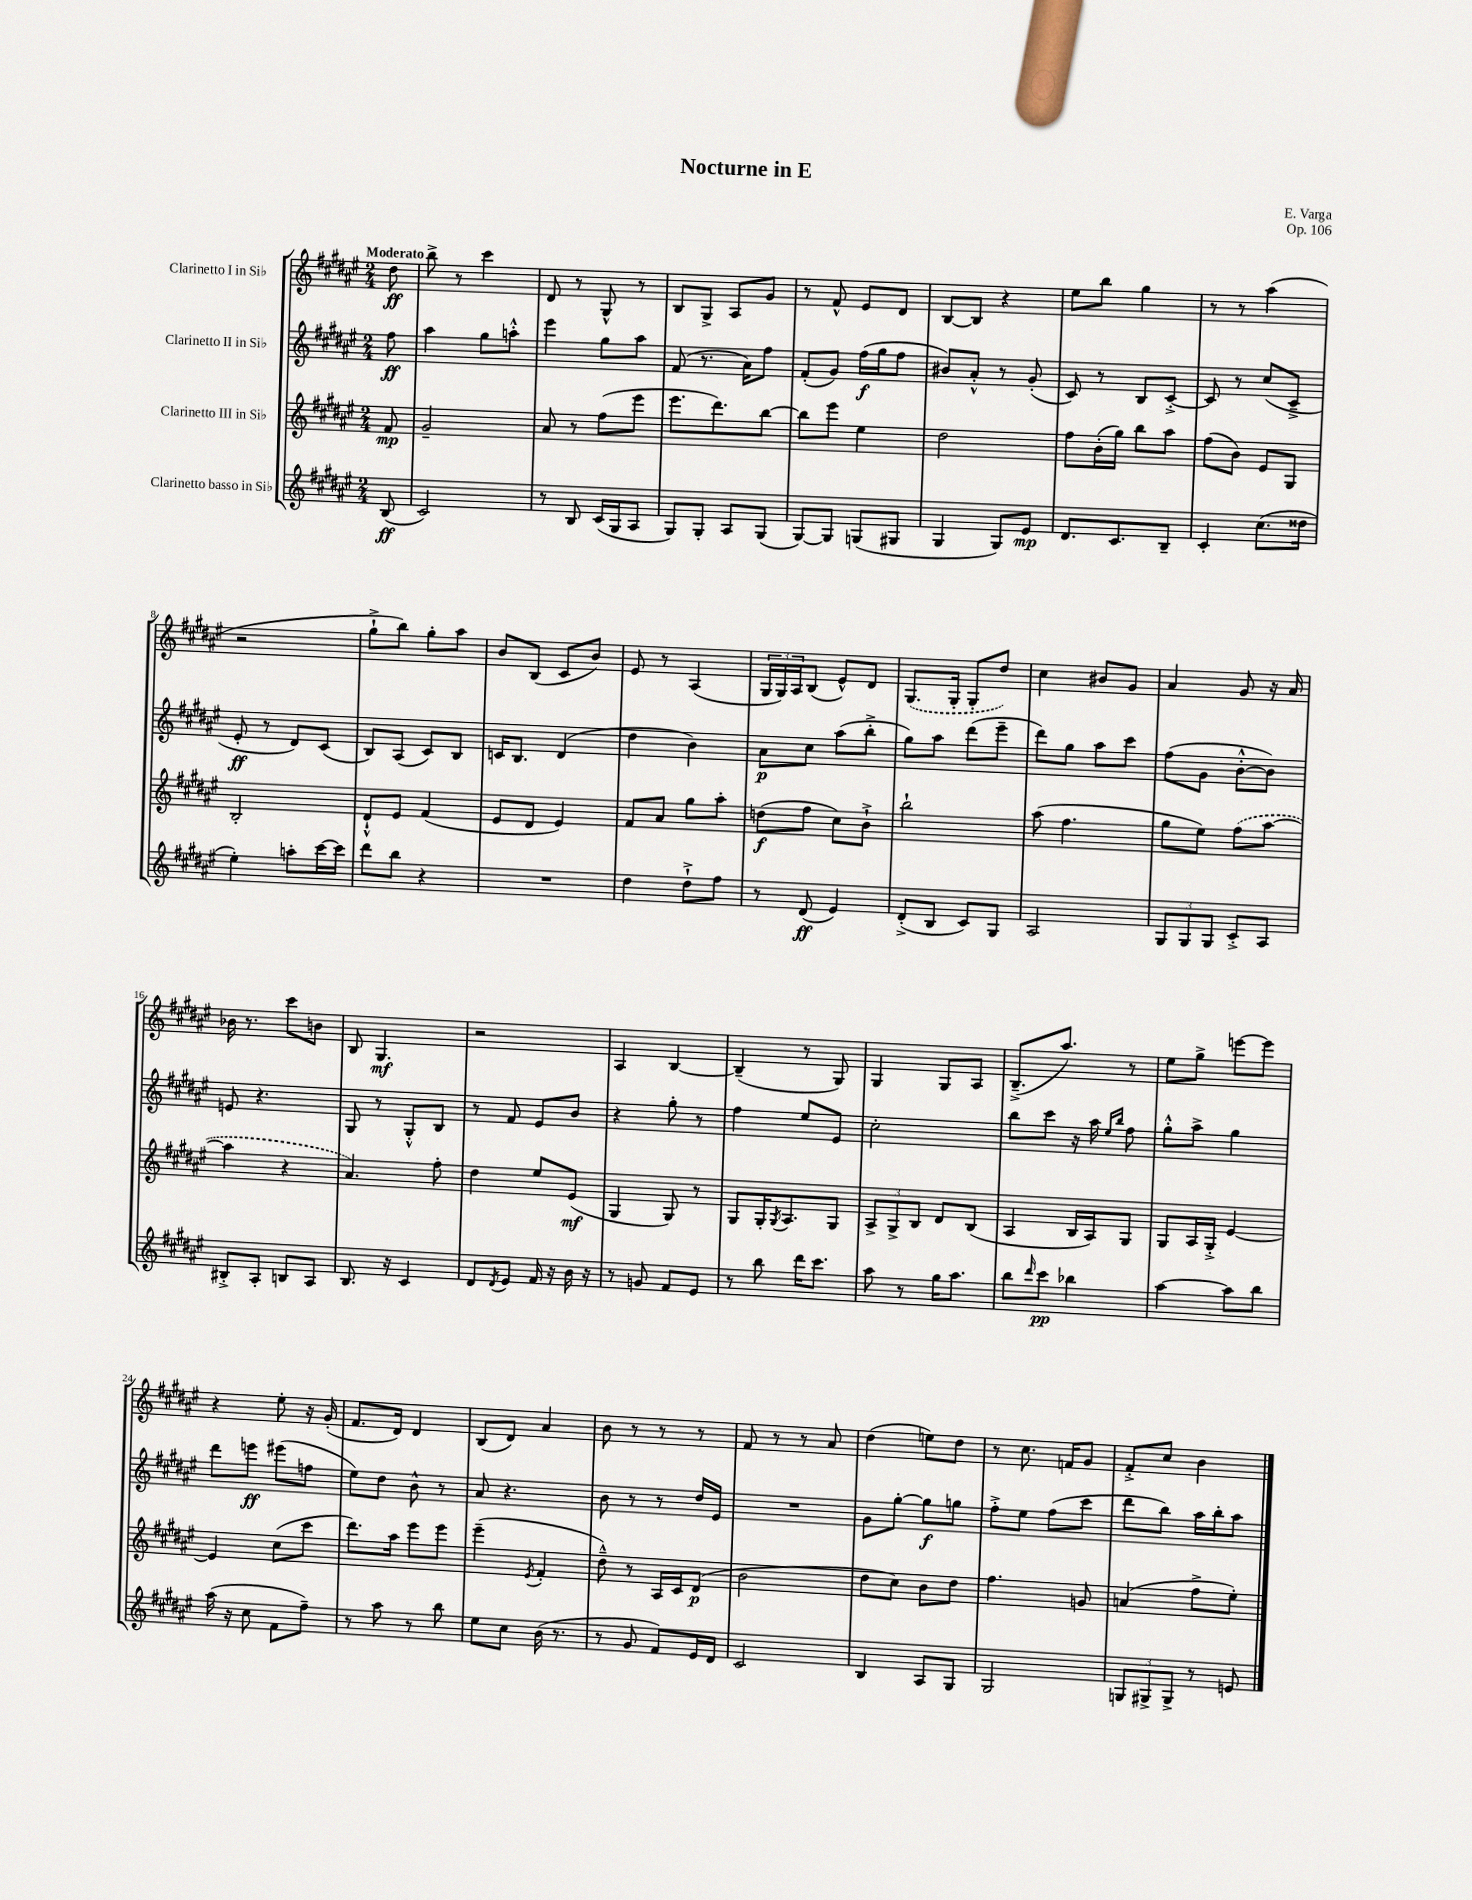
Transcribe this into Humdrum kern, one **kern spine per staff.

**kern	**dynam	**kern	**dynam	**kern	**dynam	**kern	**dynam
*part4	*part4	*part3	*part3	*part2	*part2	*part1	*part1
*staff4	*staff4	*staff3	*staff3	*staff2	*staff2	*staff1	*staff1
*I"Clarinetto basso in Si♭	*	*I"Clarinetto III in Si♭	*	*I"Clarinetto II in Si♭	*	*I"Clarinetto I in Si♭	*
*clefG2	*	*clefG2	*	*clefG2	*	*clefG2	*
*k[f#c#g#d#a#e#]	*	*k[f#c#g#d#a#e#]	*	*k[f#c#g#d#a#e#]	*	*k[f#c#g#d#a#e#]	*
*M2/4	*	*M2/4	*	*M2/4	*	*M2/4	*
=	=	=	=	=	=	=	=
!	!	!	!	!	!	!LO:TX:a:B:t=Moderato	!
(8B/	ff	8f#/	mp	8ff#\	ff	8dd#\	ff
=1	=1	=1	=1	=1	=1	=1	=1
2c#/)	.	2g#~/	.	4aa#\	.	8bb^\	.
.	.	.	.	.	.	8r	.
.	.	.	.	8gg#\L	.	4ccc#\	.
.	.	.	.	8aan'^^\J	.	.	.
=2	=2	=2	=2	=2	=2	=2	=2
8r	.	8a#/	.	4eee#\	.	8d#/	.
8B/	.	8r	.	.	.	8r	.
(16c#/LL	.	(8ff#\L	.	8gg#\L	.	8G#^^/	.
16G#/J	.	.	.	.	.	.	.
8A#/J	.	8eee#\J	.	8aa#\J	.	8r	.
=3	=3	=3	=3	=3	=3	=3	=3
8G#/L)	.	8.eee#\L	.	(8f#/	.	8B/L	.
8G#'/J	.	.	.	8.r	.	8G#^/J	.
.	.	8.ddd#\)	.	.	.	.	.
8A#/L	.	.	.	.	.	8A#/L	.
.	.	.	.	16a#\KL)	.	.	.
(8G#/J	.	[8bb\J	.	8ff#\J	.	8g#/J	.
=4	=4	=4	=4	=4	=4	=4	=4
[8G#/L)	.	8bb\L]	.	(8f#'/L	.	8r	.
8G#/J]	.	8eee#\J	.	8g#/J)	.	8f#^^/	.
(8Gn/L	.	4ee#\	.	(16ff#\LL	f	8e#/L	.
.	.	.	.	16gg#\J	.	.	.
8G#X/J	.	.	.	8ff#\J	.	8d#/J	.
=5	=5	=5	=5	=5	=5	=5	=5
4G#/	.	2dd#\	.	8b#X/L)	.	[8B/L	.
.	.	.	.	8a#'^^/J	.	8B/J]	.
8G#/L)	.	.	.	8r	.	4r	.
8e#/J	mp	.	.	(8g#'/	.	.	.
=6	=6	=6	=6	=6	=6	=6	=6
8.d#/L	.	8ff#\L	.	8c#/)	.	8ee#\L	.
.	.	(16b'\L	.	8r	.	8bb\J	.
8.c#/	.	16gg#\JJ)	.	.	.	.	.
.	.	8bb\L	.	8B/L	.	4gg#\	.
8B~/J	.	8aa#\J	.	[8c#'^/J	.	.	.
=7	=7	=7	=7	=7	=7	=7	=7
4c#'/	.	(8ff#\L	.	8c#/]	.	8r	.
.	.	8b\J)	.	8r	.	8r	.
(8.cc#\L	.	8e#/L	.	(8cc#/L	.	(4aa#\	.
.	.	8G#/J	.	8c#~^/J	.	.	.
16dd##X\Jk	.	.	.	.	.	.	.
!!LO:LB:g=z
=8	=8	=8	=8	=8	=8	=8	=8
4ee#'\)	.	2B'/	.	8e#'/	ff	2r	.
.	.	.	.	8r	.	.	.
8aan'\L	.	.	.	8d#/L)	.	.	.
[16ccc#\L	.	.	.	(8c#/J	.	.	.
16ccc#\JJ]	.	.	.	.	.	.	.
=9	=9	=9	=9	=9	=9	=9	=9
8ddd#\L	.	8d#`^^/L	.	8B/L)	.	8gg#`^\L	.
8bb\J	.	8e#/J	.	(8A#/J	.	8bb\J)	.
4r	.	(4f#/	.	8c#/L)	.	8gg#'\L	.
.	.	.	.	8B/J	.	8aa#\J	.
=10	=10	=10	=10	=10	=10	=10	=10
2r	.	8e#/L	.	16cn/KL	.	8b/L	.
.	.	.	.	8.B/J	.	.	.
.	.	8d#/J	.	.	.	(8B/J	.
.	.	4e#/)	.	(4d#/	.	8c#/L	.
.	.	.	.	.	.	8b/J)	.
=11	=11	=11	=11	=11	=11	=11	=11
4dd#\	.	8f#/L	.	4dd#\	.	8e#/	.
.	.	8a#/J	.	.	.	8r	.
8dd#`^\L	.	8gg#\L	.	4b\)	.	(4A#/	.
8ff#\J	.	8aa#'\J	.	.	.	.	.
=12	=12	=12	=12	=12	=12	=12	=12
8r	.	(8ddn\L	f	8a#\L	p	24G#/LL	.
.	.	.	.	.	.	24G#/)	.
.	.	.	.	.	.	24A#/J	.
(8d#/	ff	8ff#\J	.	8cc#\J	.	(8B/J	.
4e#/)	.	8cc#\L)	.	(8aa#\L	.	8e#^^/L)	.
.	.	8b`^\J	.	8bb'^\J	.	8d#/J	.
=13	=13	=13	=13	=13	=13	=13	=13
(8d#'^/L	.	2bb`\	.	8gg#\L)	.	(8.G#/L	.
8B/J	.	.	.	8aa#\J	.	.	.
.	.	.	.	.	.	16G#'/Jk	.
8c#/L)	.	.	.	(8ddd#\L	.	8G#'/L	.
8G#/J	.	.	.	8eee#~\J	.	8dd#/J)	.
=14	=14	=14	=14	=14	=14	=14	=14
2A#/	.	(8aa#\	.	8ddd#\L)	.	4cc#\	.
.	.	4.ff#\	.	8gg#\J	.	.	.
.	.	.	.	8aa#\L	.	8b#X/L	.
.	.	.	.	8ccc#\J	.	8g#/J	.
=15	=15	=15	=15	=15	=15	=15	=15
12G#/L	.	8gg#\L	.	(8ff#\L	.	4a#/	.
12G#/	.	.	.	.	.	.	.
.	.	8ee#\J)	.	8g#\J	.	.	.
12G#/J	.	.	.	.	.	.	.
8c#'^/L	.	(8ff#\L	.	[8b'^^\L	.	8g#/	.
8A#/J	.	[8aa#\J	.	8b\J])	.	16r	.
.	.	.	.	.	.	16a#/	.
!!LO:LB:g=z
=16	=16	=16	=16	=16	=16	=16	=16
8B#X'^/L	.	4aa#\]	.	8en/	.	16b-X\	.
.	.	.	.	.	.	8.r	.
8A#'/J	.	.	.	4.r	.	.	.
8Bn/L	.	4r	.	.	.	8ccc#\L	.
8A#/J	.	.	.	.	.	8bn\J	.
=17	=17	=17	=17	=17	=17	=17	=17
8.B/	.	4.a#/)	.	8G#/	.	8B/	.
.	.	.	.	8r	.	4.G#/	mf
16r	.	.	.	.	.	.	.
4c#/	.	.	.	8G#'^^/L	.	.	.
.	.	8ff#'\	.	8B/J	.	.	.
=18	=18	=18	=18	=18	=18	=18	=18
8d#/L	.	4dd#\	.	8r	.	2r	.
8qd#/	.	.	.	.	.	.	.
8e#/J	.	.	.	8f#/	.	.	.
16f#/	.	8ee#/L	.	8e#/L	.	.	.
16r	.	.	.	.	.	.	.
16b\	.	(8e#/J	mf	8b/J	.	.	.
16r	.	.	.	.	.	.	.
=19	=19	=19	=19	=19	=19	=19	=19
8r	.	4G#/	.	4r	.	4A#/	.
8gn/	.	.	.	.	.	.	.
8f#/L	.	8G#/)	.	8gg#'\	.	[4B/	.
8e#/J	.	8r	.	8r	.	.	.
=20	=20	=20	=20	=20	=20	=20	=20
8r	.	8G#/L	.	4ff#\	.	(4B~/]	.
8bb\	.	16G#'/K	.	.	.	.	.
.	.	8qG#/	.	.	.	.	.
.	.	8.A#/	.	.	.	.	.
16ddd#\KL	.	.	.	8ee#/L	.	8r	.
8.ccc#\J	.	.	.	.	.	.	.
.	.	8G#/J	.	8e#/J	.	8G#/)	.
=21	=21	=21	=21	=21	=21	=21	=21
8aa#\	.	12A#^/L	.	2cc#'\	.	4G#/	.
.	.	12G#^/	.	.	.	.	.
8r	.	.	.	.	.	.	.
.	.	12B/J	.	.	.	.	.
16gg#\KL	.	8d#/L	.	.	.	8G#/L	.
8.aa#\J	.	.	.	.	.	.	.
.	.	(8B/J	.	.	.	8A#/J	.
=22	=22	=22	=22	=22	=22	=22	=22
8bb\L	.	4A#/	.	8bb\L	.	(8.B~^/L	.
16qqddd#/	.	.	.	.	.	.	.
8ccc#\J	pp	.	.	8ccc#\J	.	.	.
.	.	.	.	.	.	8.aa#/J)	.
4bb-X\	.	16B/LL	.	16r	.	.	.
.	.	16A#/J)	.	16aa#\	.	.	.
.	.	.	.	16qqee#/LL	.	.	.
.	.	.	.	16qqbb/JJ	.	.	.
.	.	8G#/J	.	8ff#\	.	8r	.
=23	=23	=23	=23	=23	=23	=23	=23
[4aa#\	.	8G#/L	.	8gg#'^^\L	.	8ee#\L	.
.	.	16A#/L	.	8aa#^\J	.	8gg#^\J	.
.	.	16G#'^/JJ	.	.	.	.	.
8aa#\L]	.	[4e#/	.	4gg#\	.	[8eeen\L	.
8bb\J	.	.	.	.	.	8eee\J]	.
!!LO:LB:g=z
=24	=24	=24	=24	=24	=24	=24	=24
(16aa#\	.	4e#/]	.	8ddd#\L	.	4r	.
16r	.	.	.	.	.	.	.
8cc#\	.	.	.	8eeen\J	ff	.	.
8f#\L	.	(8cc#\L	.	(8eee#X\L	.	8ee#'\	.
8ff#~\J)	.	8ccc#\J	.	8ffn\J	.	16r	.
.	.	.	.	.	.	(16g#'/	.
=25	=25	=25	=25	=25	=25	=25	=25
8r	.	8.ddd#\L)	.	8ee#\L)	.	8.f#/L	.
8aa#\	.	.	.	8dd#\J	.	.	.
.	.	16aa#\Jk	.	.	.	16d#/Jk)	.
8r	.	8eee#\L	.	8b^^\	.	4d#/	.
8bb\	.	8eee#\J	.	8r	.	.	.
=26	=26	=26	=26	=26	=26	=26	=26
8ee#\L	.	(4eee#~\	.	8a#/	.	(8B/L	.
8cc#\J	.	.	.	4.r	.	8d#/J)	.
.	.	8qe#/	.	.	.	.	.
(16b\	.	4f#'/	.	.	.	4a#/	.
8.r	.	.	.	.	.	.	.
=27	=27	=27	=27	=27	=27	=27	=27
8r	.	8dd#~^^\)	.	8b\	.	8b\	.
8g#/	.	8r	.	8r	.	8r	.
8f#/L)	.	16A#/LL	.	8r	.	8r	.
.	.	16c#/J	.	.	.	.	.
16e#/L	.	(8d#/J	p	16dd#/LL	.	8r	.
16d#/JJ	.	.	.	16e#/JJ	.	.	.
=28	=28	=28	=28	=28	=28	=28	=28
2c#/	.	2b\	.	2r	.	8f#/	.
.	.	.	.	.	.	8r	.
.	.	.	.	.	.	8r	.
.	.	.	.	.	.	8a#/	.
=29	=29	=29	=29	=29	=29	=29	=29
4B/	.	8dd#\L	.	8g#\L	.	(4dd#\	.
.	.	8cc#\J)	.	[8gg#'\J	.	.	.
8A#/L	.	8b\L	.	8gg#\L]	f	8een\L)	.
8G#/J	.	8dd#\J	.	8ggn\J	.	8dd#\J	.
=30	=30	=30	=30	=30	=30	=30	=30
2G#/	.	4.ff#\	.	8ff#'^\L	.	8r	.
.	.	.	.	8ee#\J	.	8.cc#\	.
.	.	.	.	(8ff#\L	.	.	.
.	.	.	.	.	.	16fn/KL	.
.	.	8gn/	.	8ccc#\J	.	8g#/J	.
=31	=31	=31	=31	=31	=31	=31	=31
12Gn/L	.	(4an/	.	8ddd#\L	.	8f#'^/L	.
12G#X^/	.	.	.	.	.	.	.
.	.	.	.	8bb\J)	.	8cc#/J	.
12G#^/J	.	.	.	.	.	.	.
8r	.	8ff#^\L	.	16aa#\LL	.	4b\	.
.	.	.	.	16bb'\J	.	.	.
8en/	.	8ee#'\J)	.	8aa#\J	.	.	.
==	==	==	==	==	==	==	==
*-	*-	*-	*-	*-	*-	*-	*-
